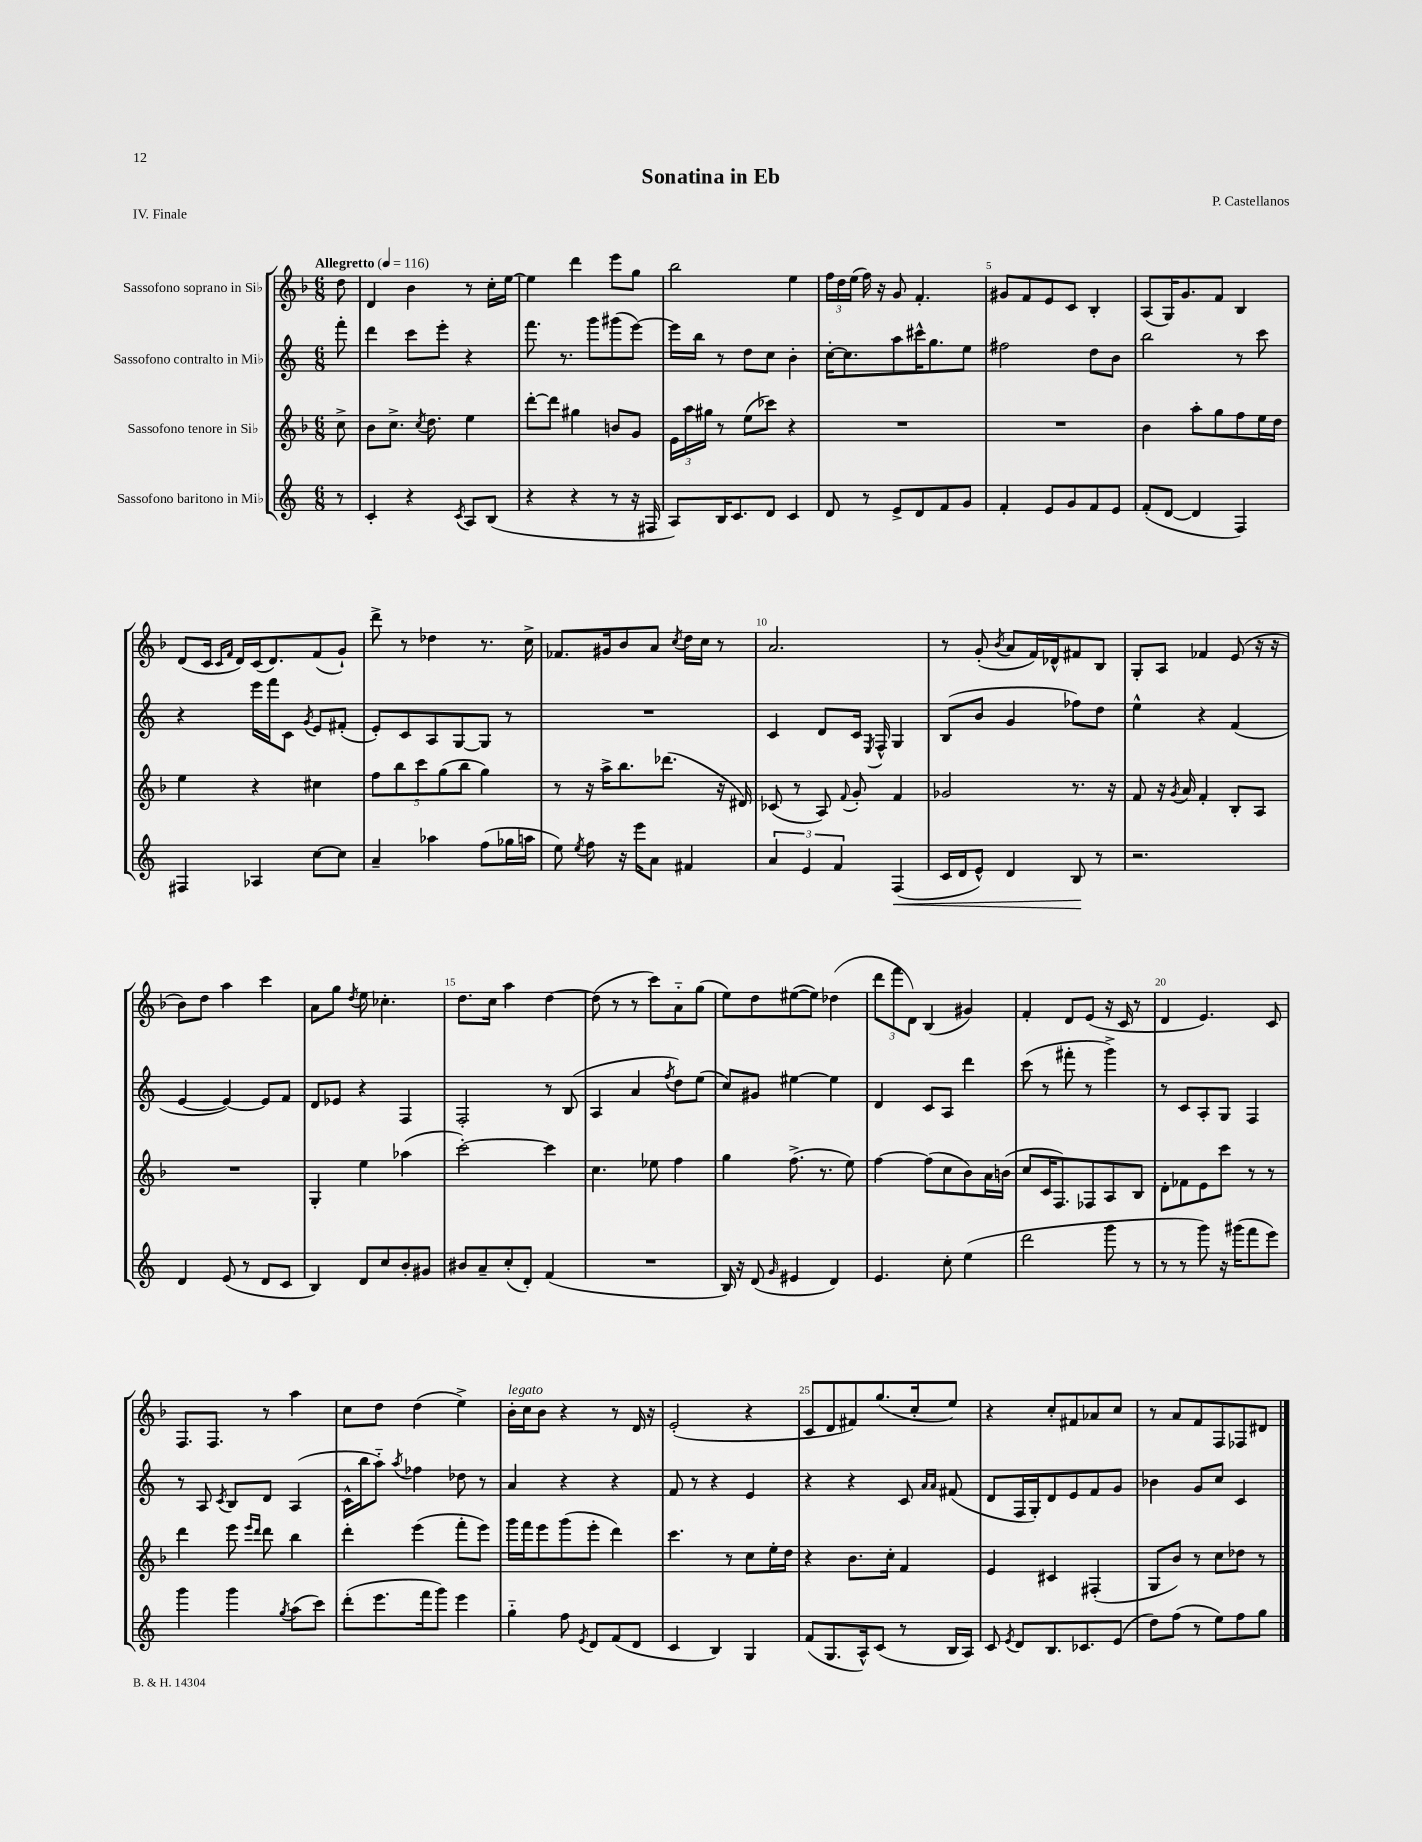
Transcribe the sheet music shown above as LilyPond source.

\header { title = "Sonatina in Eb" composer = "P. Castellanos" piece = "IV. Finale" }
<<
\new StaffGroup <<
\new Staff = "s0" \with { instrumentName = "Sassofono soprano in Sib" } {
    \clef treble \key f \major \numericTimeSignature \time 6/8 \partial 8 \tempo "Allegretto" 4 = 116
    \autoBeamOff d''8 |
    d'4 bes'4 r8 c''16[-. e''16]~ |
    e''4 d'''4 e'''8[ g''8] |
    bes''2 e''4 |
    \tuplet 3/2 { f''16[ d''16 e''16]( } f''16) r16 g'8 f'4.-. |
    gis'8[ f'8 e'8 c'8] bes4-. |
    a8[( g16) g'8. f'8] bes4 |
    d'8[( c'16] \grace { c'16[ f'16] } d'16[) c'16( d'8.) f'8( g'8]-!) |
    d'''8-> r8 des''4 r8. c''16-> |
    fes'8.[ gis'16 bes'8 a'8] \acciaccatura { c''8 } d''16[ c''16] r8 |
    a'2. |
    r8 g'8-.( \acciaccatura { bes'8 } a'8[ f'16) des'16-^ fis'8 bes8] |
    g8[-. a8] fes'4 e'8( r16 r16 |
    bes'8[) d''8] a''4 c'''4 |
    a'8[ g''8] \acciaccatura { d''8 } e''8 ces''4.-. |
    d''8.[ c''16] a''4 d''4~ |
    d''8( r8 r8 c'''8[) a'8-_ g''8]( |
    e''8[) d''8 eis''8~( eis''8]) des''4( |
    \tuplet 3/2 { d'''8[ f'''8 d'8]) } bes4( gis'4) |
    f'4-. d'8[ e'8]( r16 c'16 r8 |
    d'4 e'4.) c'8 |
    f8.[ f8.] r8 a''4 |
    c''8[ d''8] d''4( e''4->) |
    bes'16[-.^\markup { \italic "legato" } c''16 bes'8] r4 r8 d'16 r16 |
    e'2-.( r4 |
    c'8[ d'8 fis'8) g''8.( c''16-. e''8]) |
    r4 c''8[-. fis'8 aes'8 c''8] |
    r8 a'8[ f'8 f8 fes8 dis'8] \bar "|." |
}
\new Staff = "s1" \with { instrumentName = "Sassofono contralto in Mib" } {
    \clef treble \key c \major \numericTimeSignature \time 6/8 \partial 8
    \autoBeamOff f'''8-. |
    d'''4 c'''8[ e'''8]-. r4 |
    f'''8. r8. g'''8[ gis'''8( e'''8]~) |
    e'''16[ b''16] r8 d''8[ c''8] b'4-. |
    c''16[~-. c''8. a''8 cis'''16-^ g''8. e''8] |
    fis''2 d''8[ b'8] |
    b''2 r8 c'''8 |
    r4 e'''16[ f'''16 c'8] \acciaccatura { g'8 } e'8[ fis'8]-.( |
    e'8[-.) c'8 a8 g8~ g8] r8 |
    R2. |
    c'4 d'8[ c'16] \acciaccatura { e8 } f16-^ g4 |
    b8[( b'8] g'4 fes''8[) d''8] |
    e''4-^ r4 f'4( |
    e'4~ e'4~) e'8[ f'8] |
    d'8[ ees'8] r4 f4 |
    f2-. r8 b8( |
    a4 a'4 \acciaccatura { f''8 } d''8[) e''8]( |
    c''8[) gis'8] eis''4~ eis''4 |
    d'4 c'8[ a8] d'''4 |
    c'''8( r8 fis'''8-. r8 g'''4->) |
    r8 c'8[ a8-. g8] f4 |
    r8 a8 \acciaccatura { c'8 } b8[ d'8] a4( |
    c'16[-^ b''16 a''8]-_) \acciaccatura { a''8 } fes''4 des''8 r8 |
    a'4 r4 r4 |
    f'8 r8 r4 e'4 |
    r4 r4 c'8 \grace { a'16[ a'16] } fis'8( |
    d'8[ f16 g16-.) d'8 e'8 f'8 g'8] |
    bes'4 g'8[ c''8] c'4 \bar "|." |
}
\new Staff = "s2" \with { instrumentName = "Sassofono tenore in Sib" } {
    \clef treble \key f \major \numericTimeSignature \time 6/8 \partial 8
    \autoBeamOff c''8-> |
    bes'8[ c''8.]-> \acciaccatura { c''8 } d''8. e''4 |
    d'''8[~-. d'''8] gis''4 b'8[ g'8] |
    \tuplet 3/2 { e'16[ a''16 gis''16] } r8 e''8[( ces'''8]) r4 |
    R2. |
    R2. |
    bes'4 a''8[-. g''8 f''8 e''16 d''16] |
    e''4 r4 cis''4 |
    \tuplet 5/4 { f''8[ bes''8 c'''8 g''8( bes''8] } g''4) |
    r8 r16 a''16[-> bes''8. des'''8.]( r16 dis'16) |
    ces'8( r8 a8) \appoggiatura { f'8 } g'8-. f'4 |
    ges'2 r8. r16 |
    f'8 r16 \acciaccatura { g'8 } a'16 f'4-. bes8[-. a8] |
    R2. |
    g4-. e''4 aes''4( |
    c'''2~-.) c'''4 |
    c''4. ees''8 f''4 |
    g''4 f''8.->( r8. e''8) |
    f''4~ f''8[( c''8 bes'8) a'16 b'16]( |
    c''8[ c'16 f8.) fes8 a8 bes8] |
    d'8[-. fes'8 e'8 c'''8] r8 r8 |
    d'''4 e'''8 \grace { e'''16[ d'''16] } d'''8 bes''4 |
    d'''4-. e'''4( f'''8[-. e'''8]) |
    g'''16[ f'''16 e'''8 g'''8( e'''8]-. d'''4) |
    c'''4. r8 c''8[ e''16-. d''16] |
    r4 bes'8.[ c''16]-. f'4 |
    e'4 cis'4 fis4-.( |
    g8[ bes'8]) r8 c''8[ des''8] r8 \bar "|." |
}
\new Staff = "s3" \with { instrumentName = "Sassofono baritono in Mib" } {
    \clef treble \key c \major \numericTimeSignature \time 6/8 \partial 8
    \autoBeamOff r8 |
    c'4-. r4 \acciaccatura { c'8 } a8[ b8]( |
    r4 r4 r8 r16 fis16 |
    a8[) b16 c'8. d'8] c'4 |
    d'8 r8 e'8[-> d'8 f'8 g'8] |
    f'4-. e'8[ g'8 f'8 e'8] |
    f'8[-.( d'8]~ d'4 f4) |
    fis4 aes4 c''8[~ c''8] |
    a'4-- aes''4 f''8[( ges''16 a''16] |
    e''8) \acciaccatura { e''8 } f''8 r16 e'''16[ a'8] fis'4 |
    \tuplet 3/2 { a'4 e'4 f'4 } f4\<( |
    c'16[ d'16 e'8]-^) d'4 b8\! r8 |
    r2. |
    d'4 e'8( r8 d'8[ c'8] |
    b4) d'8[ c''8 b'8-. gis'8] |
    bis'8[ a'8-- c''8-.( d'8]-.) f'4( |
    R2. |
    b16) r16 d'8( \grace { g'16 } eis'4 d'4) |
    e'4. c''8-. e''4( |
    d'''2 g'''8 r8 |
    r8 r8 g'''8) r16 gis'''16[( f'''8 e'''8]) |
    g'''4 g'''4 \acciaccatura { g''8 } a''8[( c'''8]) |
    d'''8[-.( e'''8. f'''16 g'''8]) e'''4 |
    g''4-_ f''8 \acciaccatura { e'8 } d'8[ f'8( d'8] |
    c'4 b4) g4 |
    f'8[( g8. a16-^) c'8]( r8 b16[ a16]) |
    c'8 \acciaccatura { e'8 } d'8[ b8. ces'8. e'8]( |
    d''8[) f''8]( r8 e''8[) f''8 g''8] \bar "|." |
}
>>
>>
\layout { \context { \Score \override BarNumber.break-visibility = ##(#f #t #t) barNumberVisibility = #(every-nth-bar-number-visible 5) } }
